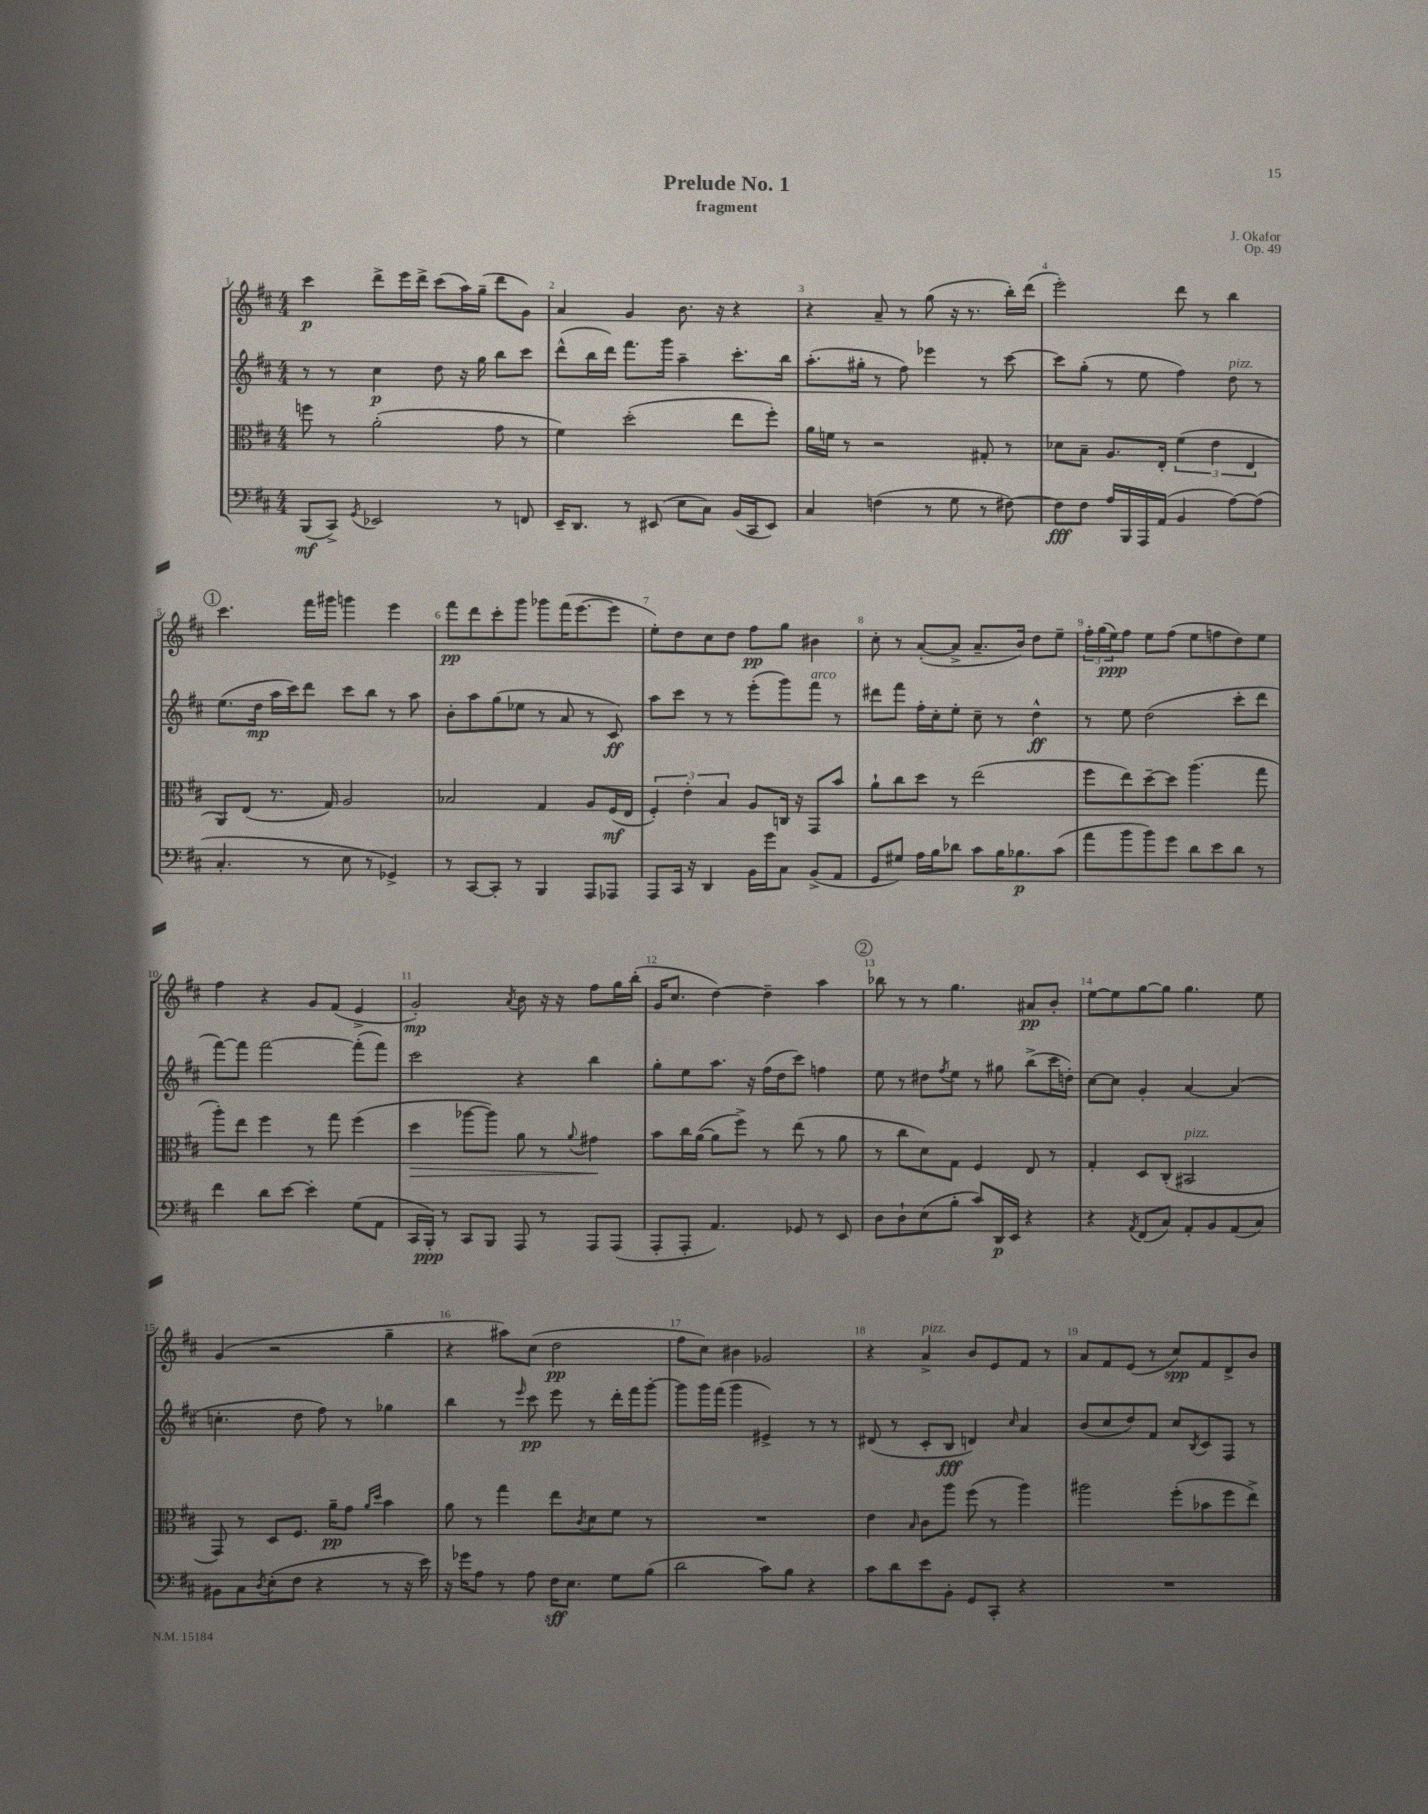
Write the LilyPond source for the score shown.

\header { title = "Prelude No. 1" composer = "J. Okafor" subtitle = "fragment" opus = "Op. 49" }
<<
\new StaffGroup <<
\new Staff = "s0" {
    \clef treble \key d \major \numericTimeSignature \time 4/4
    cis'''4\p d'''8-> e'''16 d'''16-> cis'''8( a''16) g''16--( d'''8 g'8) |
    a'4 g'4 b'8. r16 r4 |
    r4 a'8-- r8 g''8( r16 r8. b''16-.) d'''16( |
    e'''2-.) d'''8 r8 b''4 |
    \mark \markup { \circle "1" } cis'''4. fis'''16 gis'''16 g'''4 e'''4 |
    fis'''8\pp d'''8 cis'''8-. g'''8 ges'''8 fis'''16( e'''8.~ e'''8 |
    e''8-.) d''8 cis''8 d''8 fis''8\pp g''8 bis'4 |
    cis''8-. r8 a'8~-.( a'8-> a'8.-- b'16) d''8 e''8-- |
    \tuplet 3/2 { fis''16-. g''16( e''16\ppp) } fis''8 e''8 fis''8( e''8 f''8 d''8) e''8 |
    fis''4 r4 g'8 fis'8( e'4-> |
    g'2-.\mp) \acciaccatura { a'8 } b'8 r16 r16 fis''8 g''16 b''16-.( |
    g'16 cis''8. d''4~) d''4-- a''4 |
    \mark \markup { \circle "2" } bes''8 r8 r8 g''4. ais'8\pp b'8-. |
    e''8~ e''8 g''8~ g''8 g''4. e''8 |
    g'4( r2 g''4-- |
    r4 ais''8) cis''8( d''2\pp |
    fis''8 cis''8) bis'4 ges'2 |
    r4 a'4->^\markup { \italic "pizz." } b'8 e'8 fis'8 r8 |
    a'8 fis'8 e'8( r8 cis''8\spp) fis'8 d'8-> b'8 \bar "|." |
}
\new Staff = "s1" {
    \clef treble \key d \major \numericTimeSignature \time 4/4
    r8 r8 cis''4\p d''8 r16 g''16 b''8 cis'''8 |
    d'''8-^( b''16 d'''16) fis'''8. g'''16 a''4-- cis'''8.-. b''16 |
    a''8.-.( gis''16-. r8 fis''8) ees'''4 r8 cis'''8~ |
    cis'''8 g''8-.( r8 e''8 fis''4) d''8^\markup { \italic "pizz." } r8 |
    \mark \markup { \circle "1" } e''8.( d''16\mp a''16 cis'''16) d'''8 cis'''8 b''8 r8 a''8 |
    b'8-. a''8 g''8( ees''8 r8 a'8 r8 cis'8\ff) |
    a''8 cis'''8 r8 r8 e'''8-.( g'''8) fis'''8^\markup { \italic "arco" } r8 |
    dis'''8 fis'''8 fis''16-. cis''16-. e''8-. cis''8-- r8 d''4-^\ff |
    r8 e''8 d''2( cis'''8-. d'''8 |
    fis'''8~) fis'''8 fis'''2~ fis'''8-.( fis'''8) |
    cis'''2 r4 b''4 |
    g''8-. e''8 a''8. r16 fis''16( d''16 cis'''8) f''4 |
    \mark \markup { \circle "2" } e''8 r8 dis''8 \acciaccatura { fis''8 } e''8 r8 gis''8 b''8->( cis'''16 d''16-.) |
    cis''8~ cis''8 g'4-. a'4~ a'4( |
    c''4.-. d''8 fis''8) r8 ges''4 |
    b''4 r8 \grace { e'''16 } cis'''8\pp e'''8 r8 d'''16-. fis'''16 g'''8~-. |
    g'''8 g'''16 fis'''16( g'''4 eis'4->) r8 r8 |
    dis'8( r8 cis'8-. b8\fff d'4) \grace { cis''16 } a'4 |
    b'8( cis''8 d''8) fis'8 cis''8 \acciaccatura { b8 } cis'8 fis8 r8 \bar "|." |
}
\new Staff = "s2" {
    \clef alto \key d \major \numericTimeSignature \time 4/4
    f''8 r8 a'2-.( g'8 r8 |
    fis'4) d''2-.( e''8 fis''8-.) |
    a'16 f'16 r8 r2 gis8-. r8 |
    des'8 b8-- a8. e16-. \tuplet 3/2 { fis'4( e'4 e4 } |
    \mark \markup { \circle "1" } a,8) e8( r8. g16) a2 |
    bes2 g4 a8 fis16\mf( e16 |
    \tuplet 3/2 { fis4-.) e'4-. b4 } a8 c16 r16 g,8 b'8 |
    a'8-! cis''8 d''8 r8 e''2( |
    fis''8 e''8) d''8~-- d''8 a''4.( g''8 |
    a''8-.) e''8 fis''4 r8 g''8 fis''4( |
    d''4\> aes''8~ aes''8) a'8 r8 \appoggiatura { a'8 } gis'4\! |
    b'8 cis''16 a'16~( a'8 fis''8->) r8 e''8( r8 a'8 |
    \mark \markup { \circle "2" } r8 cis''8 d'8) g8 fis4 e8 r8 |
    g4-. d8 cis8-.( bis,2^\markup { \italic "pizz." } |
    g,8) r8 d8 fis8. a'16--\pp g'8 \grace { a'16 d''16 } b'4 |
    a'8 r8 g''4 e''8 \acciaccatura { cis'8 } d'8 fis'8 r8 |
    R1 |
    e'4 \grace { b16 } cis'8 a''8 fis''8( r8 a''4) |
    ais''2 fis''8-.( bes'8 fis''8 e''8->) \bar "|." |
}
\new Staff = "s3" {
    \clef bass \key d \major \numericTimeSignature \time 4/4
    b,,8\mf( cis,8->) \acciaccatura { g,8 } ees,2 r8 f,8 |
    e,16-- d,8. r8 eis,8( e8 cis8) b,16( cis,16 eis,8) |
    cis4 f4( r8 g8 r8 fis8~) |
    fis8\fff fis8 a16 b,,16 a,,16 a,16( b,4 a8~) a8( |
    \mark \markup { \circle "1" } cis4.-. r8 e8 r8 ges,4->) |
    r8 cis,8~ cis,8-. r8 b,,4 a,,8 aes,,8 |
    a,,8 cis,16 r16 d,4 b,16 g'16 cis8 b,8->( a,8 |
    g,8 gis8) a16 b16 des'8 cis'8 b16 bes8.\p cis'8( |
    a'8 b'8 b'8) g'8 d'8 e'8 d'8 r8 |
    fis'4 d'8 e'8~ e'4-. g8( a,8 |
    cis,16 b,,16-.\ppp) r8 cis,8 b,,8 a,,8 r8 a,,8 a,,8( |
    a,,8-. a,,8-. a,4.) ges,8 r8 e,8 |
    \mark \markup { \circle "2" } d8 d8-! e8( b8-. cis'8) d,16\p e,16 r4 |
    r4 \acciaccatura { a,8 } fis,8( cis8) a,8-. b,8 a,8( cis8) |
    bis,8 cis8 \acciaccatura { d8 } e8-.( fis8 r4 r8 r16 e'16) |
    r16 ges'16 a8 r8 a8 fis16\sff e8. g8 b8( |
    d'2 cis'8) b8 r4 |
    cis'8 d'8 e'8 b,8-. g,8 cis,8-. r4 |
    R1 \bar "|." |
}
>>
>>
\layout { \context { \Score \override BarNumber.break-visibility = ##(#f #t #t) barNumberVisibility = #all-bar-numbers-visible } }
